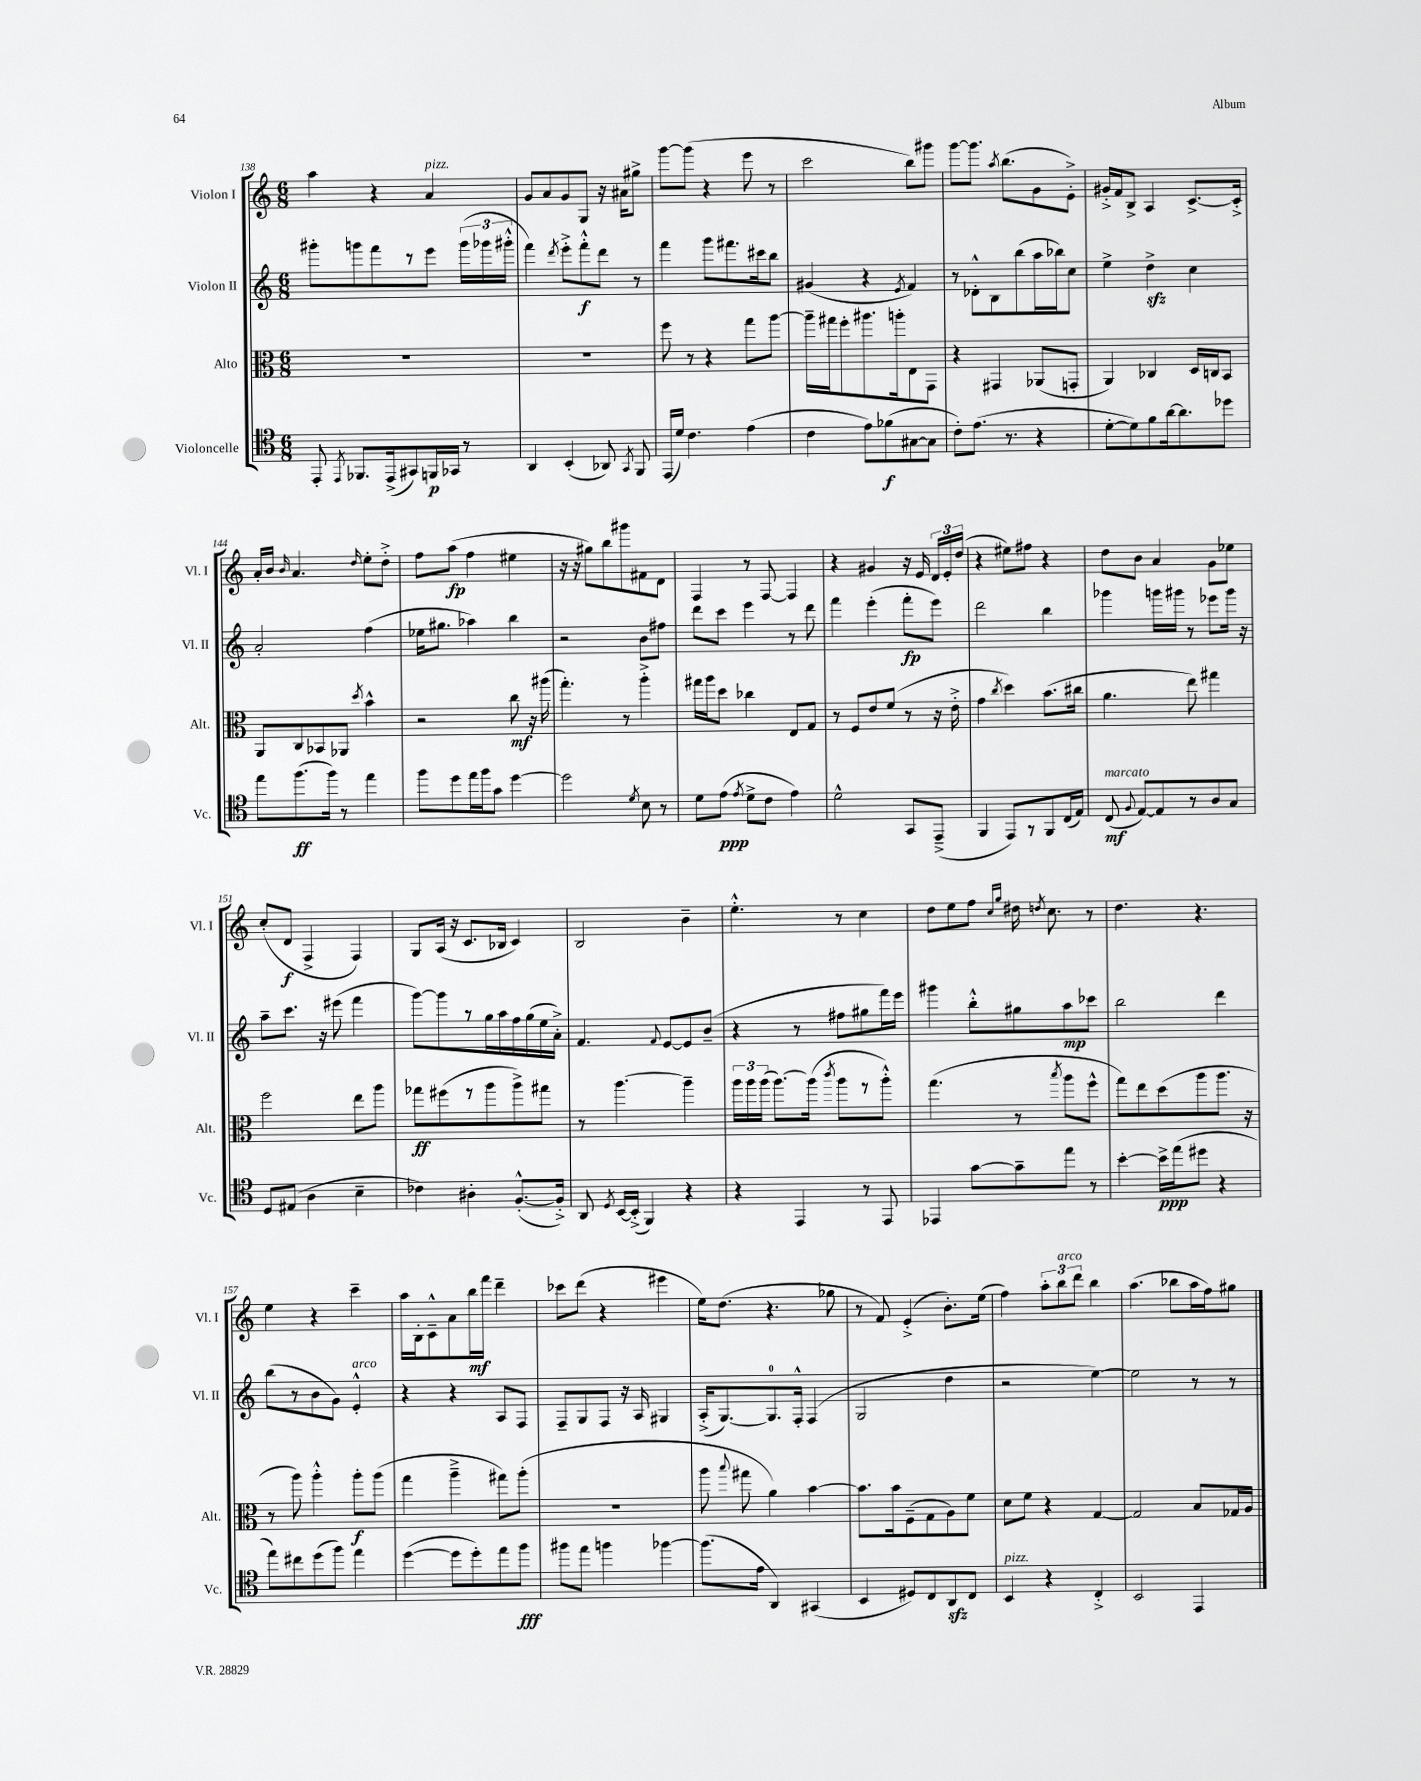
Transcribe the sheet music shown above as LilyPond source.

<<
\new StaffGroup <<
\new Staff = "s0" \with { instrumentName = "Violon I" shortInstrumentName = "Vl. I" } {
    \clef treble \key c \major \numericTimeSignature \time 6/8
    \autoBeamOff a''4 r4 a'4^\markup { \italic "pizz." } |
    g'8[ a'8 g'8 g8] r16 ais'16[ gis''8]-> |
    g'''8[~ g'''8]( r4 e'''8 r8 |
    c'''2 b''8[) gis'''8] |
    g'''8[~ g'''8.] \acciaccatura { a''8 } b''8.[( g'8 e'8]-.->) |
    gis'16[-.-> f'16 b8]-> a4 c'8.[~-> c'16]-.-> |
    a'16[-. b'16] \grace { b'16 } a'4. \grace { d''16 } e''8[-. d''8]-.-> |
    f''8[ a''8]\fp( f''4 eis''4 |
    r16 r16 gis''8[) b''8 gis'''8 fis'8 d'8] |
    f4 r8 f8~ f4 |
    r4 gis'4 r16 e'16 \tuplet 3/2 { d'16[ e'16-. d''16]( } |
    r4 eis''8[) fis''8] r4 |
    d''8[ b'8] a'4 g'8[ ees''8] |
    c''8[-.( d'8]\f f4-> f4) |
    g8[ a16]( r16 c'8.[ bes16] c'4) |
    b2 b'4-- |
    e''4.-.-^ r8 c''4 |
    d''8[ e''8 f''8] \grace { c''16[ g''16] } dis''16 \acciaccatura { d''8 } c''8. r8 |
    d''4. r4. |
    e''4 r4 c'''4-- |
    a''16[ b16-. c'8---^ a'8 b''16\mf f'''16] d'''4-- |
    ces'''8[ d'''8]( r4 eis'''4 |
    e''16[) d''8.]( r4. ges''8 |
    r8 f'8) e'4-.->( b'8.[-.) e''16]( |
    f''4) \tuplet 3/2 { a''8[-. b''8^\markup { \italic "arco" } d'''8] } b''4 |
    a''4.( bes''8[ a''16 f''16) gis''8] \bar "|." |
}
\new Staff = "s1" \with { instrumentName = "Violon II" shortInstrumentName = "Vl. II" } {
    \clef treble \key c \major \numericTimeSignature \time 6/8
    \autoBeamOff gis'''8[-. g'''8 f'''8 r8 e'''8] \tuplet 3/2 { g'''16[( ges'''16 gis'''16]-.-^ } |
    f'''4) \acciaccatura { d'''8 } e'''8[-.-> f'''8-.-^\f d'''8] r8 |
    f'''4 g'''8[ fis'''8. cis'''16 b''8] |
    gis'4( r4 \acciaccatura { e'8 } f'4) |
    r8 des'8[-.-^ b8 b''8( a''16 bes''16) c''8] |
    e''4-> d''4->\sfz c''4 |
    a'2-. f''4( |
    ees''16[ gis''8.] aes''4) b''4 |
    r2 b'8[ fis''8] |
    d'''8[ c'''8] e'''4 r8 d'''8 |
    f'''4 e'''4-.( f'''8[-.\fp e'''8]) |
    d'''2 b''4 |
    ges'''4 g'''16[ gis'''16] r8 ees'''8[ gis'''16] r16 |
    a''8[-- c'''8.] r16 eis'''8( f'''4 |
    g'''8[~) g'''8 r8 g''16 a''16 f''16 g''16( e''16 a'16]-.->) |
    f'4. \appoggiatura { f'8 } e'8[~ e'8 b'8]--( |
    r4 r8 fis''8[ gis''8 f'''16) e'''16] |
    gis'''4 b''8[-.-^ gis''8 a''8\mp ces'''8] |
    b''2 d'''4 |
    b''8[( r8 b'8 g'8]) e'4-.-^^\markup { \italic "arco" } |
    r4 r4 a8[ f8] |
    f8[-- g8 f8] r16 a16 gis4 |
    a16[-.->( g8.~) g8.-0 f16]-.-^ f4( |
    g2 d''4 |
    r2 e''4~) |
    e''2 r8 r8 \bar "|." |
}
\new Staff = "s2" \with { instrumentName = "Alto" shortInstrumentName = "Alt." } {
    \clef alto \key c \major \numericTimeSignature \time 6/8
    \autoBeamOff R2. |
    R2. |
    f''8 r8 r4 g''8[ a''8]~ |
    a''16[-- gis''16 f''8-. ais''8. a''16-. e8 g,8] |
    r4 gis,4 aes,8[( g,8]-. |
    a,4) ces4 d16[ c16 b,8] |
    a,8[ c8 bes,8 aes,8] \acciaccatura { d''8 } b'4-^ |
    r2 c''8\mf r16 ais''16( |
    g''4.-.) r8 a''4-.-> |
    gis''16[ a''16 d''8] ces''4 e8[ g8] |
    r8 f8[ e'8 f'8]( r8 r16 e'16-.-> |
    g'4 \acciaccatura { c''8 } d''4) b'8.[( cis''16] |
    a'4. e''8) gis''4 |
    f''2 e''8[ a''8] |
    ges''8[\ff fis''8( r8 a''8 a''8->) gis''8] |
    r8 a''4.~ a''4-- |
    \tuplet 3/2 { a''16[ a''16 a''16]( } a''8.[~) a''16]( \acciaccatura { c'''8 } a''8[ r8 a''8]-.-^) |
    g''4.( r8 \acciaccatura { b''8 } a''8[ f''8]-^ |
    g''8[) e''8 d''8( a''8 a''8.] r16 |
    r8 a''8) a''4-.-^ a''8[-.\f a''8]( |
    g''4 a''4---> gis''8[) a''8]-.( |
    R2. |
    a''8 \appoggiatura { b''8 } gis''8 a'4) b'4~ |
    b'8.[ b'16 f8--( g8 a8) f'8] |
    d'8[ f'8] r4 g4~ |
    g2 b8[ ges16 a16] \bar "|." |
}
\new Staff = "s3" \with { instrumentName = "Violoncelle" shortInstrumentName = "Vc." } {
    \clef tenor \key c \major \numericTimeSignature \time 6/8
    \autoBeamOff e,8-. \acciaccatura { e,8 } fes,8.[ e,16->( gis,8) f,16\p ges,16] r8 |
    a,4 b,4-.( aes,8) \acciaccatura { g,8 } f,8 |
    e,16[( d'16]) c'4. e'4( |
    c'4 e'8[) fes'8\f( gis8~ gis8] |
    c'8[-.) e'8.]( r8. r4 |
    d'8[~-. d'8) f'8 a'16~ a'8. des''8] |
    e''8[ f''8.\ff( f''16]) r8 e''4 |
    f''8[ d''8 e''16 f''16 g'8] d''4~ |
    d''2 \acciaccatura { d'8 } b8 r8 |
    d'8[ e'8]\ppp( \acciaccatura { e'8 } d'8[-> c'8] e'4) |
    d'2-^ g,8[ e,8]--->( |
    f,4 e,8[) r8 f,8 c16( e16]) |
    c8\mf^\markup { \italic "marcato" }( \appoggiatura { f8 } e8[~) e8 r8 a8 g8] |
    d8[ eis8]( a4 b4-- |
    ces'4) ais4-. f8.[~-.-^( f16]-.->) |
    a,8 \acciaccatura { d8 } b,16[~ b,16]-.->( f,4) r4 |
    r4 e,4 r8 e,8 |
    ees,4 g'8[~ g'8-- e''8] r8 |
    b'4~-. b'16[->\ppp e''16( dis''8] r4 |
    e''8[) cis''8 d''8( f''8]) e''4 |
    d''4~( d''8[ d''8-.) e''8 f''8]\fff |
    fis''8[ e''8] f''4 fes''4~ |
    fes''8.[( e'16] a,4) gis,4( |
    b,4 dis8[) c8 a,8\sfz c8] |
    b,4^\markup { \italic "pizz." } r4 c4-.-> |
    b,2 e,4 \bar "|." |
}
>>
>>
\layout { \context { \Score currentBarNumber = #138 } }
